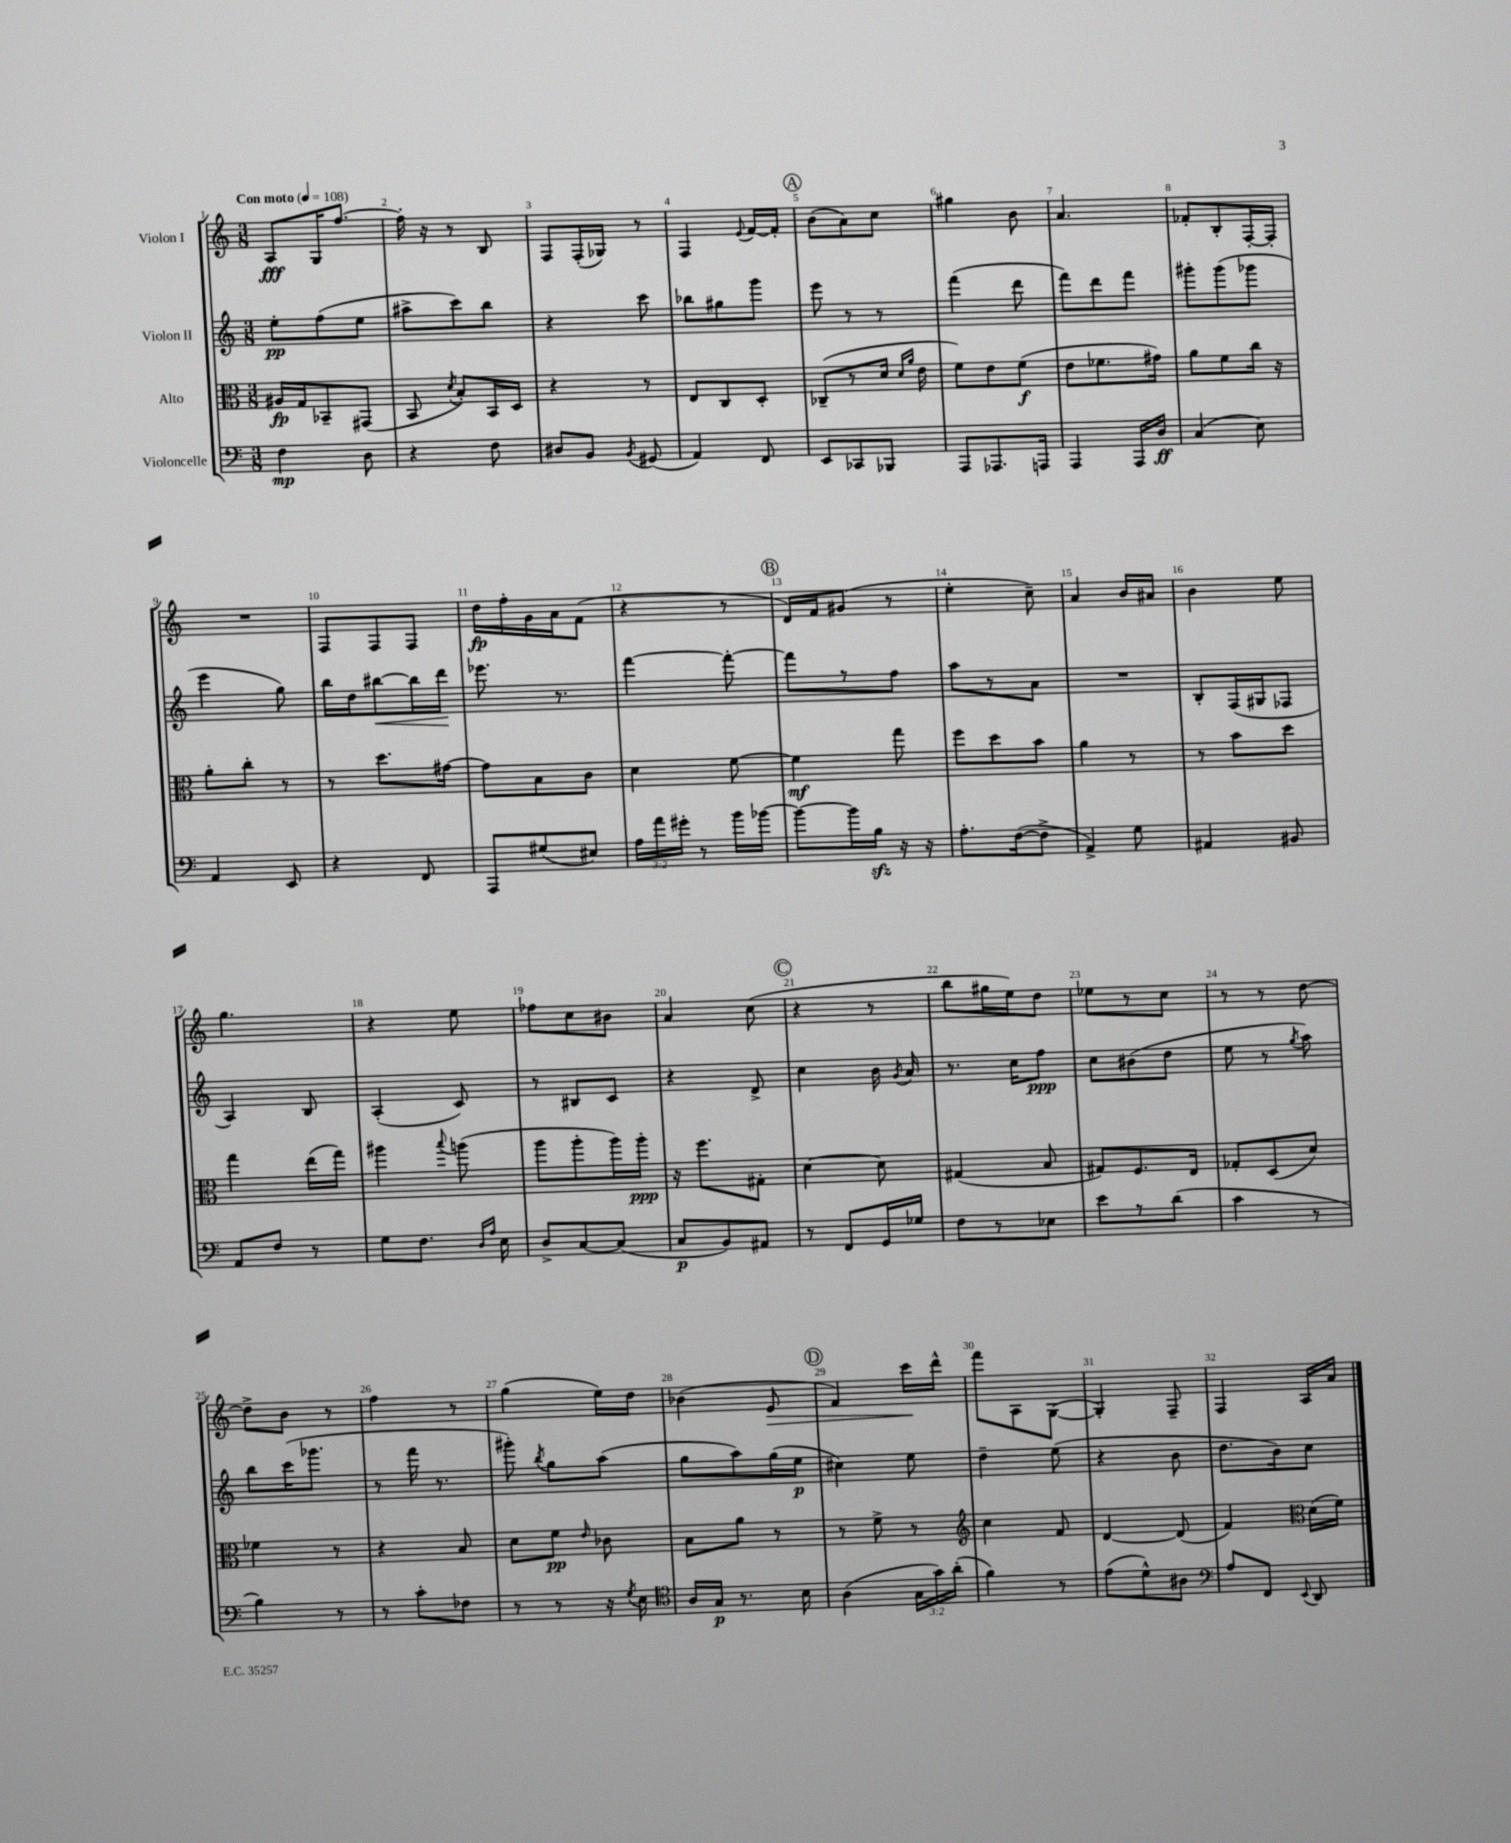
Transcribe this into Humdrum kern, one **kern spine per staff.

**kern	**kern	**kern	**kern
*staff4	*staff3	*staff2	*staff1
*clefF4	*clefC3	*clefG2	*clefG2
*k[]	*k[]	*k[]	*k[]
*M3/8	*M3/8	*M3/8	*M3/8
*MM108	*MM108	*MM108	*MM108
4F\	16A#/LL	8ee'\L	8A/L
.	16G/J	.	.
.	8BB-~/	(8ff\	16G/K
.	.	.	[8.ff/J
8D\	(8GG#/J	8ee\J	.
=	=	=	=
4r	8BB/	8aa#^\L	16ff'\]
.	.	.	16r
.	8qd/	.	.
.	8B'/L)	8ccc\)	8r
8F\	16BB/L	8bb\J	8B/
.	16D/JJ	.	.
=	=	=	=
8D#/L	4r	4r	8F/L
8BB/J	.	.	(16F'/L
.	.	.	16G-/JJ)
8qBB/	.	.	.
(8GG#/	8r	8ccc\	8r
=	=	=	=
4AA/)	8E/L	8bb-\L	4F/
.	8C/	8gg#\	.
.	.	.	8qqe/
8FF/	8D'/J	8ggg\J	[16f/LL
.	.	.	16f'/]JJ
=	=	=	=
8EE/L	(8C-~/L	8eee\	(8b\L
8CC-/	8r	8r	8a\)
8BBB-/J	16d/Jk	8r	8cc\J
.	16qqd/LL	.	.
.	16qqa/JJ	.	.
.	16e\	.	.
=	=	=	=
8AAA/L	8f\L)	(4fff\	4gg#\
8.AAA-/	8e\	.	.
.	(8f\J	8ddd\	8b\
16AAA/Jk	.	.	.
=	=	=	=
4AAA/	8e\L	8fff\L)	4.a/
.	8.f-\	8ddd\	.
16AAA/LL	.	8fff\J	.
16D/JJ	16g#\Jk)	.	.
=	=	=	=
(4C/	8a\L	8ggg#'\L	8f-'/L
.	8f\	(8ggg#\	8B'/
8E\)	16cc\Jk	8ggg-\J	[16F'/L
.	16r	.	16F'/]JJ
=	=	=	=
4AA/	8a'\L	4eee\	4.r
.	8cc'\J	.	.
8EE/	8r	8gg\)	.
=	=	=	=
4r	8r	16bb\LL	8F/L
.	.	16dd\J	.
.	8.dd\L	[8bb#\	8F/
8FF/	.	16bb#\]L	8F/J
.	[16g#\Jk	16ddd\JJ	.
=	=	=	=
8AAA/L	8g#\]L	8.eee-\	16dd\LL
.	.	.	16ff'\
(8G#/	8B\	.	16g\
.	.	8.r	16a\J
8E#/J)	8c\J	.	(8f\J
=	=	=	=
24A\LL	4d\	[4fff\	4r
24a\	.	.	.
24g#'\JJ	.	.	.
8r	.	.	.
16b\LL	[8f\	8fff'\_	8r
[16b-\JJ	.	.	.
=	=	=	=
8b-\_L	4f\]	8fff\]L	16d/LL)
.	.	.	16f/J
16b-\]L	.	8r	(8g#/J
16B\JJ	.	.	.
16r	8gg\	8ff\J	8r
16r	.	.	.
=	=	=	=
8.A'\L	8ff\L	8aa\L	4ee'\
.	8dd\	8r	.
([16F\k	.	.	.
8F^\]J	8b\J	8a\J	8cc~\)
=	=	=	=
4AA^/)	4a\	4.r	4a/
8G\	8r	.	16b/LL
.	.	.	16a#/JJ
=	=	=	=
4AA#/	8r	8B'/L	4b\
.	8b\L	(16F/L	.
.	.	16G#/J	.
8BB#/	8dd\J	8F-/J	8ee\
=	=	=	=
8AA/L	4gg\	4A/)	4.gg\
8F/J	.	.	.
8r	(16ee\LL	8B/	.
.	16gg\JJ)	.	.
=	=	=	=
8G\L	4aa#\	(4A'/	4r
8.F\J	.	.	.
.	8qqbb/	.	.
.	(8aa\	8c/)	8ee\
16qqD/LL	.	.	.
16qqA/JJ	.	.	.
16E\	.	.	.
=	=	=	=
8D^/L	8aa\L	8r	8ff-\L
[8C/	8aa'\	8B#/L	8cc\
(8C/]J	16aa\L)	8c/J	8b#\J
.	16aa'\JJ	.	.
=	=	=	=
8C/L	16r	4r	4a/
.	8.ff\L	.	.
8BB/)	.	.	.
8AA#/J	8G#'\J	8d^/	(8cc\
=	=	=	=
8r	[4d\	4cc\	4r
8FF/L	.	.	.
16GG/L	8d\]	16b\	8r
.	.	8qg/	.
16G-/JJ	.	16a/	.
=	=	=	=
8F\L	(4G#/	8.r	8bb\L
8r	.	.	16gg#\L
.	.	16cc\LK	16ee\J)
8E-\J	8B/	8ff\J	8dd\J
=	=	=	=
8e\L	8G#/L)	8cc\L	8ee-\L
8r	8.F/	(8b#\	8r
(8d\J	.	8dd\J	8cc\J
.	16E/Jk	.	.
=	=	=	=
4c\	8G-'/L	8ee\	8r
.	(8D/	8r	8r
.	.	8qgg/	.
8r	8d/J)	8aa\)	[8dd\
=	=	=	=
4B\)	4f-\	8bb\L	8dd^\]L
.	.	(16ccc\K	8b\J
.	.	8.ggg-\J	.
8r	8r	.	8r
=	=	=	=
8r	4r	8r	4ff\
8c'\L	.	16fff\	.
.	.	8.r	.
8F-\J	8B/	.	8r
=	=	=	=
8r	8d\L	8ggg#'\)	(4gg\
.	.	8qbb/	.
8r	8f\J	8gg\L	.
.	16qqe/	.	.
16r	8c-\	(8aa\J	16ee\LL)
8qG/	.	.	.
16E\	.	.	16dd\JJ
=	=	=	=
*clefC4	*	*	*
16A/LL	8B\L	8gg\L	(4b-\
16G/JJ	.	.	.
8.r	8a\J	8aa\)	.
.	8r	(16gg\L	8e/
16B\	.	16ee\JJ	.
=	=	=	=
(4A\	8r	4cc#\)	4f/)
.	8f^\	.	.
24G\LL	8r	8ee\	16ccc\LL
24g\)	.	.	.
.	.	.	16ddd^^\JJ
(24a'\JJ	.	.	.
=	=	=	=
*	*clefG2	*	*
4f\)	4cc\	4dd~\	8fff\L
.	.	.	8A\
8r	8f/	(8ee\	([8G\J
=	=	=	=
(8e\L	[4d/	4r	4G'/])
8d^^\)	.	.	.
8A#\J	(8d/]	8b\	8F~/
=	=	=	=
*clefF4	*	*	*
8A/L	4f/)	8.dd\L	4F/
8FF/J	.	.	.
.	.	16b\k)	.
*	*clefC3	*	*
8qqEE/	.	.	.
8DD/	(16d\LL	8cc\J	16A/LL
.	16f\JJ)	.	16a/JJ
==	==	==	==
*-	*-	*-	*-
